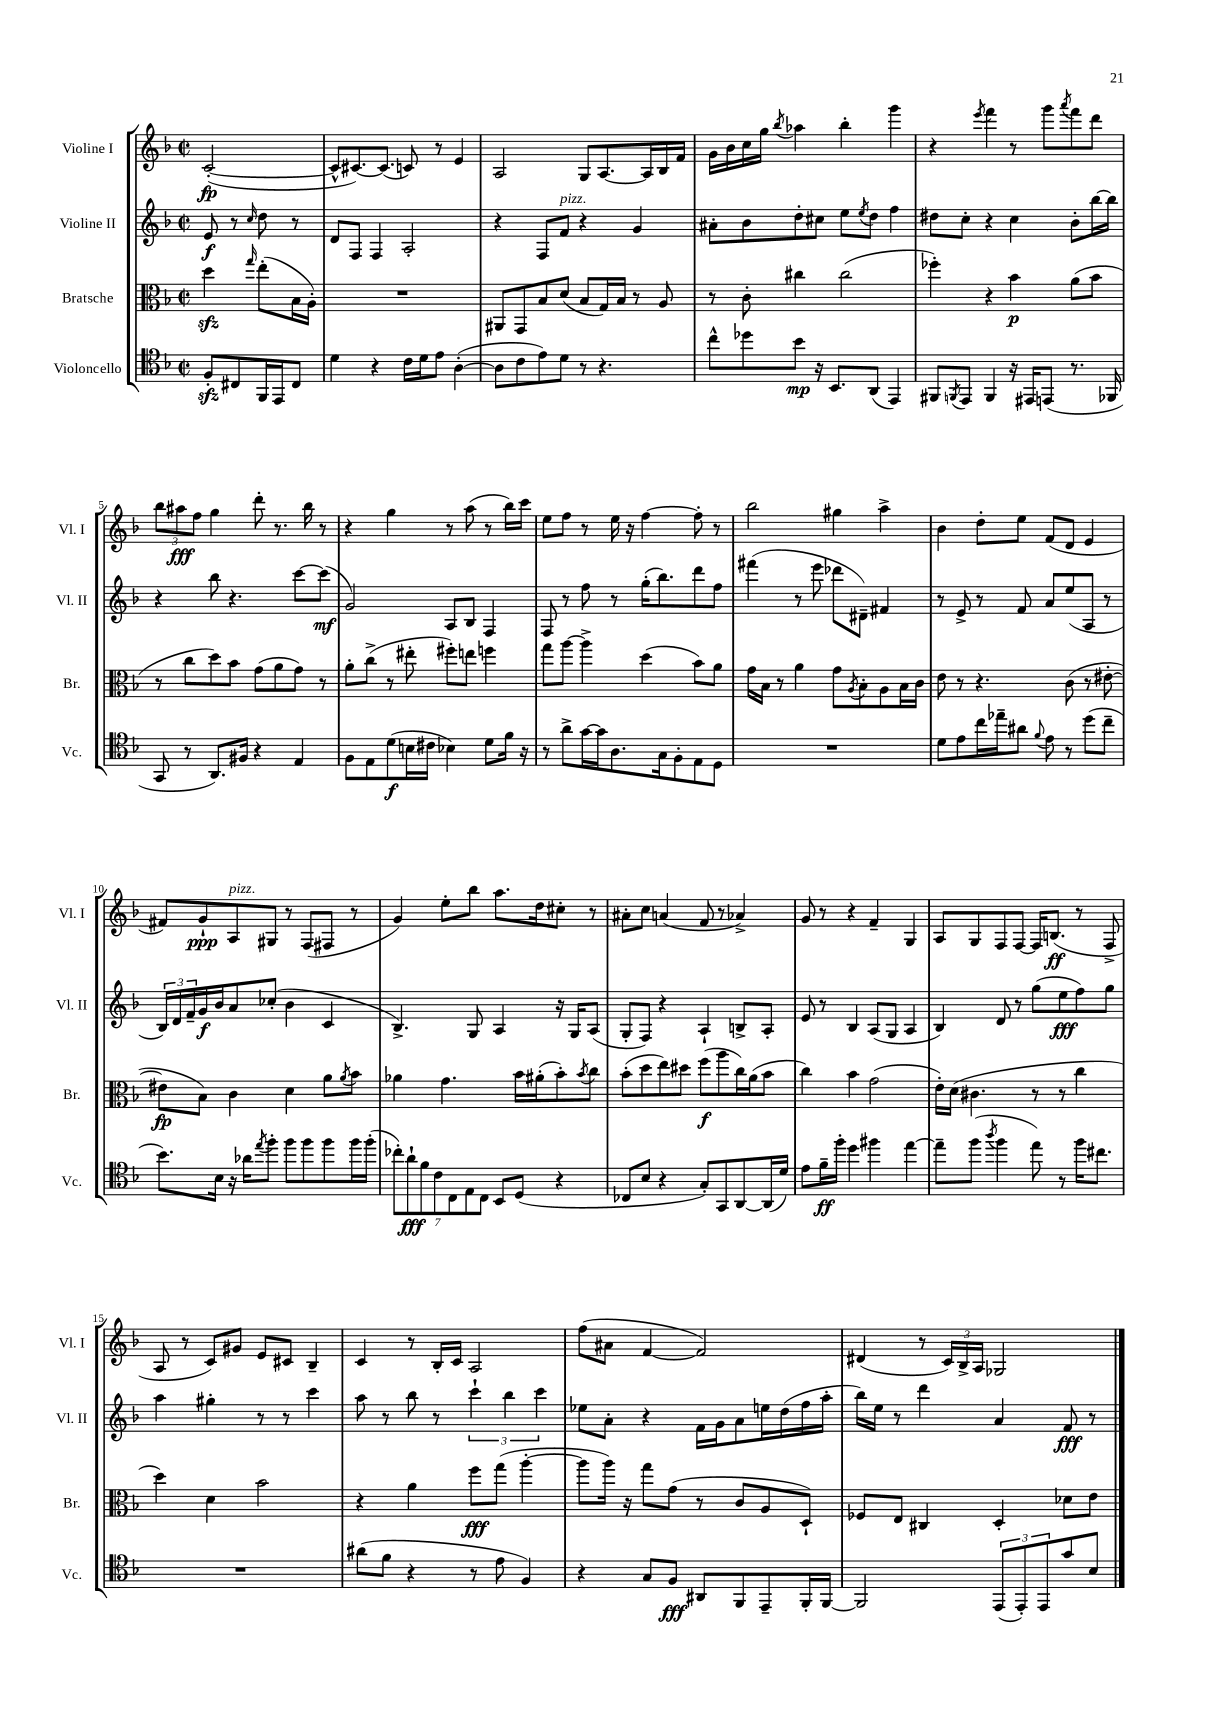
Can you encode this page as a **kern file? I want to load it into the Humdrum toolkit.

**kern	**kern	**kern	**kern
*staff4	*staff3	*staff2	*staff1
*clefC4	*clefC3	*clefG2	*clefG2
*k[b-]	*k[b-]	*k[b-]	*k[b-]
*M2/2	*M2/2	*M2/2	*M2/2
*met(c|)	*met(c|)	*met(c|)	*met(c|)
8F'/L	4dd\	8e/	([2c'/
8C#/	.	8r	.
.	16qqgg/	16qqcc/	.
16FF/L	(8ee'\L	8dd\	.
16EE/J	.	.	.
8C#/J	16B-\L	8r	.
.	16A'\JJ)	.	.
=	=	=	=
4d\	1r	8d/L	8c^^/]L
.	.	8F/J	[8.c#/)
4r	.	4F/	.
.	.	.	(8.c#/]J
16c\LL	.	2A'/	8c/)
16d\J	.	.	.
8e\J	.	.	8r
([4A'\	.	.	4e/
=	=	=	=
8A\]L	8AA#/L	4r	2A/
8c\	8GG/	.	.
8e\)	8B-/	8F/L	.
8d\J	(8d/J	8f/J	.
8r	8B-/L	4r	8G/L
4.r	16G/L)	.	[8.A/
.	16B-/JJ	.	.
.	8r	4g/	.
.	.	.	16A/]L
.	8A/	.	16B-/
.	.	.	16f/JJ
=	=	=	=
8cc^^\L	8r	8a#'\L	16g\LL
.	.	.	16b-\
8dd-\	8c'\	8b-\	16cc\
.	.	.	16gg\JJ
.	.	.	8qbb-/
8b-\J	4cc#\	8dd'\	4aa-\
16r	.	8cc#\J	.
8.BB-/L	.	.	.
.	(2cc#\	8ee\L	4bb-'\
.	.	8qee/	.
(8AA/J	.	8dd\J	.
4EE/)	.	4ff\	4ggg\
=	=	=	=
8FF#/L	4ff-'\)	8dd#\L	4r
8qFF/	.	.	.
8EE/J	.	8cc'\J	.
.	.	.	8qeee/
4FF/	4r	4r	4fff\
16r	4b-\	4cc\	8r
16EE#/LK	.	.	.
(8EE/J	.	.	8ggg\L
.	.	.	8qaaa/
8.r	(8a\L	8b-'\L	8fff\
.	8b-\J	[16bb-\L	8ddd\J
16FF-/	.	16bb-\]JJ	.
=	=	=	=
8GG/	8r	4r	12bb-\L
.	.	.	12aa#\
8r	8cc\L	.	.
.	.	.	12ff\J
8.AA/L)	8dd\)	8bb-\	4gg\
.	8b-\J	4.r	.
16F#/Jk	.	.	.
4r	(8g\L	.	8ddd'\
.	8a\	.	8.r
4E/	8g\J)	[8ccc\L	.
.	.	.	16bb-\
.	8r	(8ccc\]J	8r
=	=	=	=
8F\L	8a'\L	2g/)	4r
8E\	(8cc^\J	.	.
(8d\	8r	.	4gg\
16B\L	8ee#'\	.	.
16c#\JJ	.	.	.
4B-\)	8ff#'\L)	8A/L	8r
.	8ee\J	8B-/J	(8aa\
8d\L	4ff\	4F/	8r
16f\Jk	.	.	16bb-\LL)
16r	.	.	16ccc\JJ
=	=	=	=
8r	8gg\L	8F/	8ee\L
8a^\L	[8aa\J	8r	8ff\J
[16g\L	4aa^\]	8ff\	8r
16g\]J	.	.	.
8.A\	.	8r	16ee\
.	.	.	16r
.	(4dd\	(16gg'\LK	[4ff\
16G\k	.	8.bb-\)	.
8F'\	.	.	.
8E\	8b-\L)	8ddd\	8ff'\]
8D\J	8a\J	8ff\J	8r
=	=	=	=
1r	16g\LL	(4fff#\	2bb-\
.	16B-\JJ	.	.
.	8r	.	.
.	4a\	8r	.
.	.	8eee\	.
.	8g\L	8ddd-\L	4gg#\
.	8qA/	.	.
.	8B-'\	8d#~\J)	.
.	8A\	4f#/	4aa^\
.	16B-\L	.	.
.	16c\JJ	.	.
=	=	=	=
8d\L	8e\	8r	4b-\
8e\	8r	8e^/	.
16cc\L	4.r	8r	8dd'\L
16ee-~\J	.	.	.
8a#\J	.	8f/	8ee\J
8qqf/	.	.	.
8e\	.	8a/L	(8f/L
8r	(8c\	(8ee/	8d/J
(8dd\L	8r	8A/J	4e/
8cc~\J	[8e#'\	8r	.
=	=	=	=
8.b-\L)	8e#\]L	24B-/LL)	8f#/L)
.	.	24d/	.
.	.	24f~/	.
.	8B-\J)	16g/	8g`/
16B-\Jk	.	16b-/J	.
16r	4c\	8a/	8A/
16a-\LK	.	.	.
8qee/	.	.	.
8ff'\J	.	(8cc-'/J	8G#/J
8ff\L	4d\	4b-\	8r
8ff\	.	.	(8F/L
8ff\	8a\L	4c/	8F#/J
.	8qa/	.	.
16ff\L	8b-\J	.	8r
(16ff'\JJ	.	.	.
=	=	=	=
14cc-'\L)	4a-\	4.B-^/)	4g/)
14a`\	.	.	.
14f\	.	.	.
14c\	.	.	.
.	4.g\	.	8ee'\L
14C\	.	.	.
14E\	.	.	.
.	.	8G/	8bb-\J
14C\J	.	.	.
8BB-/L	.	4A/	8.aa\L
(8D/J	16b-\LL	.	.
.	(16a#'\J	.	16dd\k
4r	8b-'\)	16r	8cc#'\J
.	.	16G/LK	.
.	8qb-/	.	.
.	8cc\J	(8A/J	8r
=	=	=	=
8C-/L	(8b-'\L	8G'/L	8a#'\L
8B-/J	8dd\	8F/J)	8cc\J
4r	8ee\)	4r	(4a/
.	8dd#\J	.	.
8G'/L)	(8ff\L	4A`/	8f/
8GG/	8aa\	.	8r
[8AA/	16cc\L)	8B^/L	4a-^/)
.	(16a\J	.	.
(16AA/]L	8b-\J	8A'/J	.
16d/JJ)	.	.	.
=	=	=	=
8e\L	4cc\)	8e/	8g/
16f~\L	.	8r	8r
16ff'\JJ	.	.	.
4dd\	4b-\	4B-/	4r
4ff#\	(2g\	(8A/L	4f~/
.	.	8G/J	.
[4ee\	.	4A/	4G/
=	=	=	=
8ee~\]L	16e'\LL)	4B-/)	8A/L
.	(16d\JJ	.	.
(8ff\J	4.c#\	.	8G/
8qaa/	.	.	.
4ff\	.	8d/	8F/
.	.	8r	[8F/J
8ee\)	8r	(8gg\L	16F/]LK
.	.	.	(8.B/J
8r	8r	8ee\	.
16ff\LK	4cc\	8ff\)	8r
8.cc#\J	.	.	.
.	.	8gg\J	8F^/
=	=	=	=
1r	4dd\)	4aa\	8A/
.	.	.	8r
.	4d\	4gg#'\	8c/L)
.	.	.	8g#/J
.	2b-\	8r	8e/L
.	.	8r	8c#/J
.	.	4ccc\	4B-~/
=	=	=	=
(8a#\L	4r	8aa\	4c/
8f\J	.	8r	.
4r	4a\	8bb-\	8r
.	.	8r	16B-'/LL
.	.	.	16c/JJ
8r	8ff\L	6ccc`\	2A/
8e\	(8gg\J	.	.
.	.	6bb-\	.
4F/)	[4aa'\	.	.
.	.	6ccc\	.
=	=	=	=
4r	8aa\]L	8ee-\L	(8ff\L
.	16aa\Jk)	8a'\J	8a#\J
.	16r	.	.
8G/L	8gg\L	4r	[4f/
8F/J	(8g\J	.	.
8AA#/L	8r	16f\LL	2f/])
.	.	16g\J	.
8FF/	8c/L	8a\	.
8EE~/	8A/	16ee\L	.
.	.	(16dd\	.
16FF'/L	8D`/J)	16ff\	.
[16FF/JJ	.	16aa'\JJ	.
=	=	=	=
2FF/]	8F-/L	16bb-\LL)	(4d#/
.	.	16ee\JJ	.
.	8E/J	8r	.
.	4C#/	4ddd\	8r
.	.	.	24c/LL)
.	.	.	24B-^/
.	.	.	24A/JJ
(12EE/L	4D'/	4a/	2G-/
12EE'/)	.	.	.
12EE/	.	.	.
8g/	8d-\L	8f/	.
8B-/J	8e\J	8r	.
==	==	==	==
*-	*-	*-	*-
